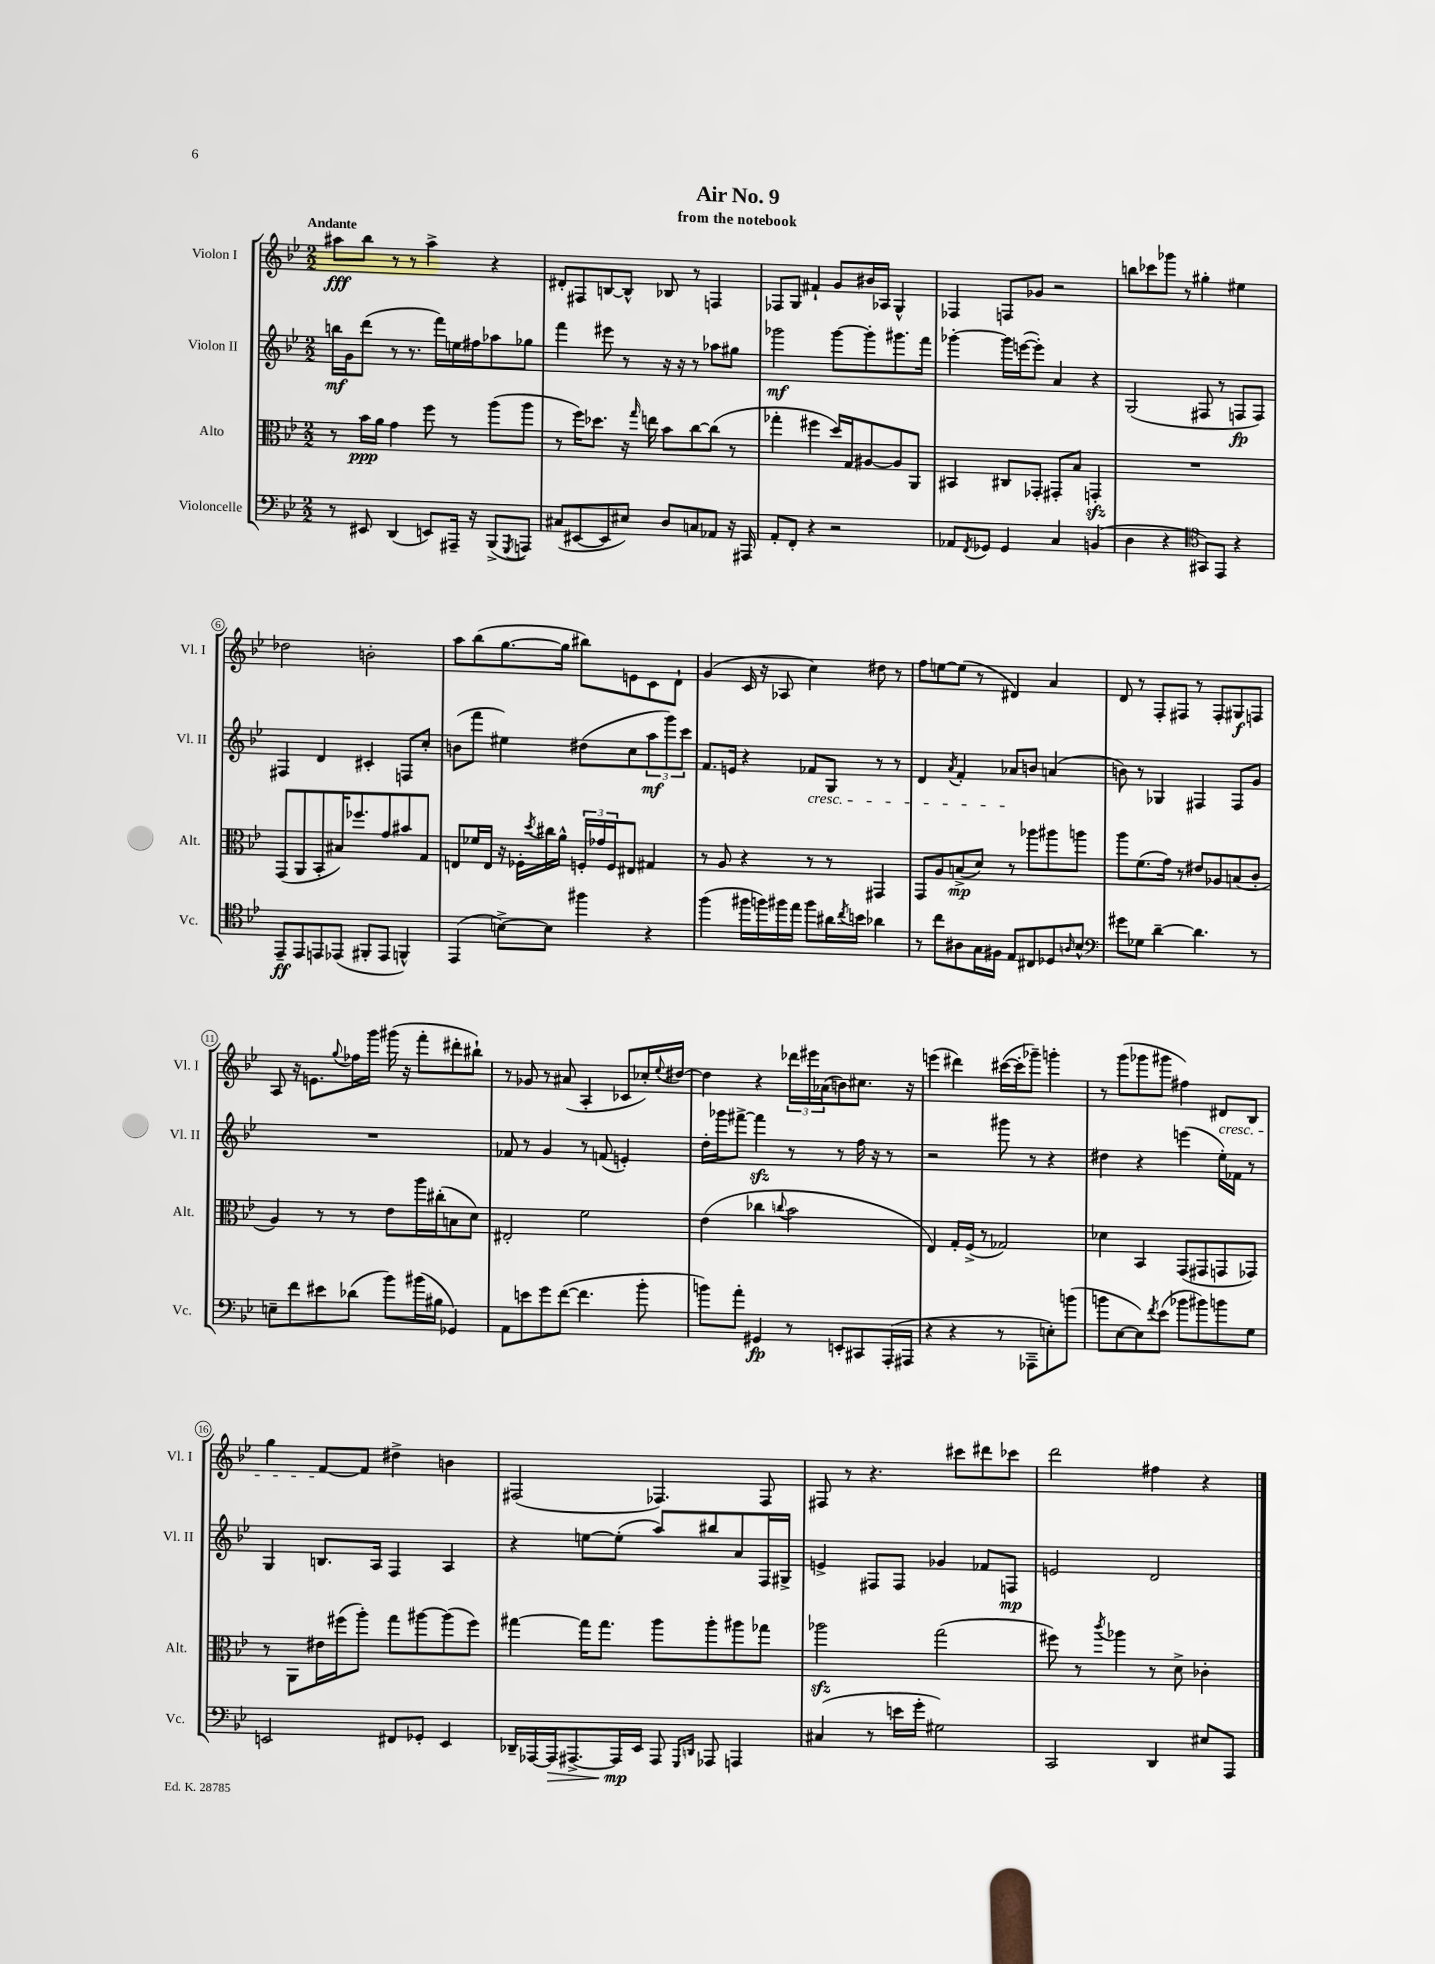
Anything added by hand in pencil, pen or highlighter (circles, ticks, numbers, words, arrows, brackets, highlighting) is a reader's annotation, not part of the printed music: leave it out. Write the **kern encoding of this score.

**kern	**kern	**kern	**kern
*staff4	*staff3	*staff2	*staff1
*clefF4	*clefC3	*clefG2	*clefG2
*k[b-e-]	*k[b-e-]	*k[b-e-]	*k[b-e-]
*M2/2	*M2/2	*M2/2	*M2/2
8r	8r	16bb	8aa#
.	.	16g	.
8EE#	16b-	(8ddd	8bb-
.	16a	.	.
(4DD	4g	8r	8r
.	.	8.r	8r
8EE)	8ff	.	4aa#^
.	.	16fff)	.
16AAA#~	8r	16ee	.
16r	.	16ff#	.
(8BBB-^	(8aa	8aa-	4r
8qGGG	.	.	.
8AAA)	8aa	8gg-	.
=	=	=	=
(8C#	8r	4fff	8d#'
[8EE#	16ff)	.	8F#
.	8.dd-	.	.
8EE#]	.	8eee#	[8B
8E#)	16r	8r	8B^^]
.	16qqgg	.	.
.	16ee	.	.
8D	8b-	16r	8B-
.	.	16r	.
8C	[8cc	8r	8r
8AA-	(8cc]	8aa-	4F
16r	8r	8gg#	.
16AAA#	.	.	.
=	=	=	=
8AA'	4gg-'	2ggg-	8F-
8FF'	.	.	8G
4r	4ff#	.	4f#`
2r	16dd)	[8ggg-	8g
.	16G	.	.
.	[8A#	8ggg-']	16b#
.	.	.	16A-
.	8A#]	8.ggg#	4G^^
.	8AA	.	.
.	.	16fff	.
=	=	=	=
8AA-	4BB#	[4ggg-'	4F-
8qFF	.	.	.
8GG-	.	.	.
4GG-	8C#	16ggg-]	8F
.	.	([16eee	.
.	8GG-'	8eee'])	8g-
4C	8GG#'	4a	2r
.	8B-	.	.
(4BB	4GG'	4r	.
=	=	=	=
4D	1r	(2G	8bb
.	.	.	8ccc-
4r	.	.	8ggg-
.	.	.	8r
*clefC4	*	*	*
8GG#)	.	8F#	4gg#'
8EE-	.	8r	.
4r	.	8F	4ee#
.	.	8F)	.
=	=	=	=
8EE-~	(8GG	4F#	2dd-
8EE-	8AA	.	.
8EE	8BB-'	4d	.
(8EE-	16B#)	.	.
.	8.ff-	.	.
8FF#'	.	4c#'	2b'
8EE-	8g	.	.
4FF^^)	8b#	8F	.
.	8G	8cc'	.
=	=	=	=
(4EE-	8E	(8b	8aa
.	16f-	8fff	(8bb-
.	16E	.	.
[8B^)	16r	4ee#)	[8.gg
.	16F-'	.	.
.	8qdd	.	.
8B]	16cc#	.	.
.	16a^^	.	16gg]
4ff#	24F'	(8dd#	8bb#)
.	24g-	.	.
.	24F	.	.
.	8E#	8cc	8e
4r	4G#	12aa	8c
.	.	12ggg)	.
.	.	.	8d`
.	.	12ccc	.
=	=	=	=
(4ff	8r	8.f	(4g
.	8A	.	.
.	.	16e	.
16ff#	4r	4r	16c
16ff)	.	.	16r
16ff#	.	.	8A-
16ee-	.	.	.
8ff#	8r	8f-	4cc)
16a#	8r	8G	.
8qcc	.	.	.
16b	.	.	.
4a-	4GG#	8r	8dd#
.	.	8r	8r
=	=	=	=
8r	8GG	4d	8ff
8cc	8A	.	[8ee
.	.	8qa	.
8A#	(8B^	4f'	(8ee]
16G	8d)	.	8r
16F#	.	.	.
8E-	8r	8a-	4d#)
8C#	8aa-	8b	.
8D-	8aa#	(4a	4a
16qqA	.	.	.
8B-^^	8aa	.	.
=	=	=	=
*clefF4	*	*	*
8g#	8aa	8b)	8d
8G-	(8.f	8r	8r
[4d~	.	4G-	8F'
.	16g)	.	.
.	8r	.	8F#
4.d]	8e#	4F#	8r
.	8A-	.	8F#'
.	(8B	8F#	8G#
8r	8c'	8g	8F
=	=	=	=
8E~	4A)	1r	8A
8f	.	.	16r
.	.	.	8.e
8e#	8r	.	.
.	.	.	8qqgg
(8d-	8r	.	16ff-
.	.	.	16ggg
8b-)	8e-	.	(16ggg#
.	.	.	16r
(16b#	16aa	.	8fff'
16B#	(16cc#'	.	.
4GG-)	8B	.	8ddd#'
.	8d)	.	8bb#`)
=	=	=	=
8AA	2E#'	8f-	8r
8e	.	8r	8g-
8g	.	4g	8r
([8f	.	.	(8a#
4.f]	2f	8r	4A'
.	.	(8f	.
.	.	4e')	8c-
8b-'	.	.	16cc-')
.	.	.	8qqee-
.	.	.	[16dd#
=	=	=	=
8b)	(4e-	16dd'	4dd#]
.	.	16ggg-	.
8a'	.	[8fff#^	.
4GG#	4cc-	4fff#]	4r
.	8qqcc	.	.
8r	2b-	8r	24ddd-
.	.	.	24eee#
.	.	.	(24a-
8EE'	.	8r	8b)
8CC#	.	16ff	8.cc#
.	.	16r	.
(16AAA'	.	8r	.
16AAA#	.	.	16r
=	=	=	=
4r	4E-)	2r	(4eee
4r	16G'	.	4ddd#)
.	(16F^	.	.
.	8r	.	.
8r	2G-)	8ggg#	([16ccc#
.	.	.	16ccc#']
8AAA-~	.	8r	8ggg-~)
8E')	.	4r	4ggg'
(8b	.	.	.
=	=	=	=
8b	4d-	4dd#	8r
[8E-	.	.	(8ggg
8E-])	4BB-	4r	8ggg-
8qf	.	.	.
(8e-	.	.	8ggg#
8b-	(8GG	(4eee	4ff#)
8b#)	8GG#	.	.
8b	8GG	16ee-')	8d#
.	.	16f-	.
8G	8GG-)	8r	8B-
=	=	=	=
2EE	8r	4G	4gg
.	8AA	.	.
.	16e#	8.B	[8f
.	(16ff#	.	.
.	8aa')	.	8f]
.	.	16A	.
8FF#	8gg	4F	4dd#^
8GG-'	[8aa#	.	.
4EE	(8aa#]	4A	4b
.	8ff#)	.	.
=	=	=	=
16DD-~	[4gg#	4r	(2F#
[16AAA-	.	.	.
16AAA-]	.	.	.
[8.AAA#^	.	.	.
.	16gg#]	[8ee	.
.	8.gg#	.	.
16AAA#]	.	(8ee']	.
16EE-	.	.	.
8AAA#	8aa	8aa)	4.F-)
16qqGGG	.	.	.
16qqDD	.	.	.
8AAA-	8aa'	8bb#	.
4AAA	8aa#	8a	.
.	8gg-	16F	8F-
.	.	16G#^	.
=	=	=	=
(4C#	2aa-	4e^	8F#
.	.	.	8r
8r	.	8F#	4.r
16e	.	8F#	.
16g'	.	.	.
2G#)	(2gg	4g-	.
.	.	.	8ccc#
.	.	8f-	8ddd#
.	.	8F	8ccc-
=	=	=	=
2CC	8ff#)	2e	2ddd
.	8r	.	.
.	8qccc	.	.
.	4aa-	.	.
4DD	8r	2d	4ff#
.	8d^	.	.
8E#	4c-'	.	4r
8AAA	.	.	.
==	==	==	==
*-	*-	*-	*-
